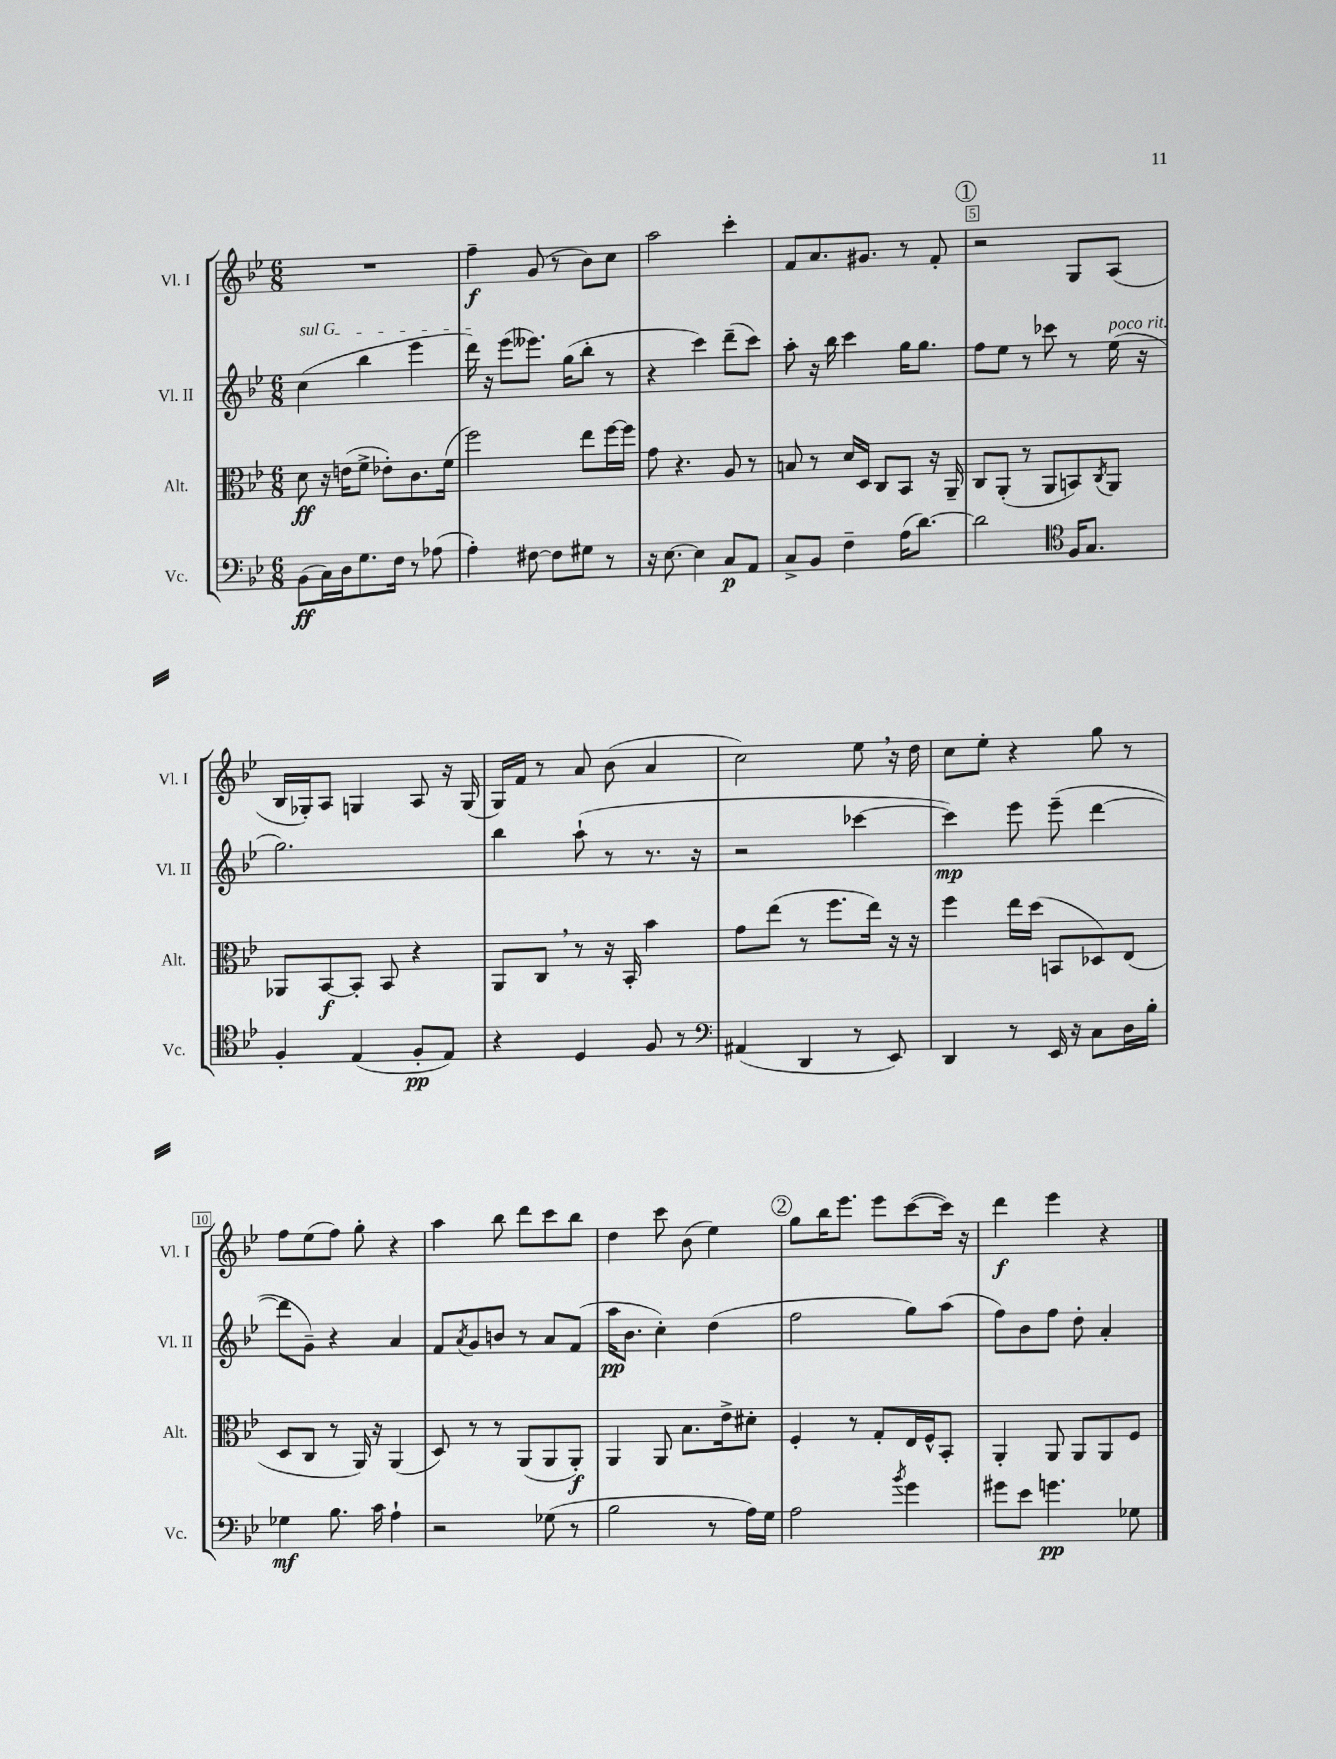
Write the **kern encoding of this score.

**kern	**kern	**kern	**kern
*staff4	*staff3	*staff2	*staff1
*clefF4	*clefC3	*clefG2	*clefG2
*k[b-e-]	*k[b-e-]	*k[b-e-]	*k[b-e-]
*M6/8	*M6/8	*M6/8	*M6/8
(8BB-	8d	(4cc	2.r
16C)	16r	.	.
16D	(16e	.	.
8.G	8f^	4bb-	.
.	8e-')	.	.
16F	.	.	.
8r	8.c	4eee-	.
(8A-	.	.	.
.	(16f	.	.
=	=	=	=
4A')	2ff)	16ddd)	4ff~
.	.	16r	.
.	.	(8eee-	.
[8F#	.	8.eee--)	(8g
8F#]	.	.	8r
.	.	(16gg	.
8G#	8ee-	8bb-'	8b-)
8r	[16ff	8r	8cc
.	16ff]	.	.
=	=	=	=
16r	8g	4r	2aa
[8.E-	.	.	.
.	4.r	.	.
4E-]	.	4ccc)	.
8C	8A	(8ddd~	4ccc'
8AA	8r	8ccc)	.
=	=	=	=
8C^	8B	8aa'	8f
8BB-	8r	16r	8.a
.	.	16bb-	.
4F~	16d	4ccc	.
.	16D	.	8.g#
.	8C	.	.
(16A	8BB-	16gg	8r
[8.d)	.	8.gg	.
.	16r	.	8f'
.	16AA~	.	.
=	=	=	=
2d]	8C	8ff	2r
.	(8AA'	8ee-	.
.	8r	8r	.
.	8AA	8ccc-	.
*clefC4	*	*	*
16F	8BB)	8r	8G
8.G	.	.	.
.	8qC	.	.
.	8AA	(16ee-	(8A
.	.	16r	.
=	=	=	=
4F'	8AA-	2.gg)	16B-
.	.	.	16G-')
.	[8BB-	.	8A
(4E-	8BB-']	.	4G
.	8BB-	.	.
8F'	4r	.	8A
8E-)	.	.	16r
.	.	.	(16G
=	=	=	=
4r	8AA	4bb-	16G)
.	.	.	16f
.	8C	.	8r
4D	8r	(8aa`	8a
.	16r	8r	(8b-
.	16BB-'	.	.
8F	4b-	8.r	4a
8r	.	.	.
.	.	16r	.
=	=	=	=
*clefF4	*	*	*
(4AA#	8g	2r	2cc)
.	(8ee-	.	.
4DD	8r	.	.
.	8.ff	.	.
8r	.	[4ccc-	8ee-
.	16ee-)	.	.
8EE-)	16r	.	16r
.	16r	.	16dd
=	=	=	=
4DD	4ff	4ccc-])	8cc
.	.	.	8ee-'
8r	16ee-	8eee-	4r
.	(16dd	.	.
16EE-	8BB	(8eee-~	.
16r	.	.	.
8C	8D-)	[4ddd	8gg
16D	(8E-	.	8r
16B-'	.	.	.
=	=	=	=
4G-	8D	8ddd]	8ff
.	8C	8g~)	(8ee-
8.B-	8r	4r	8ff)
.	16AA)	.	8gg'
16c	16r	.	.
4A`	(4AA	4a	4r
=	=	=	=
2r	8D)	8f	4aa
.	.	8qa	.
.	8r	8g	.
.	8r	8b	8bb-
.	(8AA	8r	8ddd
(8G-	8AA	8a	8ccc
8r	8AA')	(8f	8bb-
=	=	=	=
2B-	4AA	16aa	4dd
.	.	8.b-	.
.	8AA	4cc')	8ccc
.	8.B-	.	(8b-
8r	.	(4dd	4ee-)
.	16e-^	.	.
16A)	8d#'	.	.
16G	.	.	.
=	=	=	=
2A	4F'	2ff	8gg
.	.	.	16bb-
.	.	.	8.eee-
.	8r	.	.
.	8G'	.	8eee-
8qb-	.	.	.
4g	16E-	8gg)	([8ccc
.	16F^^	.	.
.	8BB-'	(8aa	16ccc])
.	.	.	16r
=	=	=	=
8g#	4AA'	8ff)	4ddd
8e-	.	8b-	.
4.g	8AA	8ff	4eee-
.	8AA	8dd'	.
.	8AA	4a'	4r
8G-	8F	.	.
==	==	==	==
*-	*-	*-	*-
